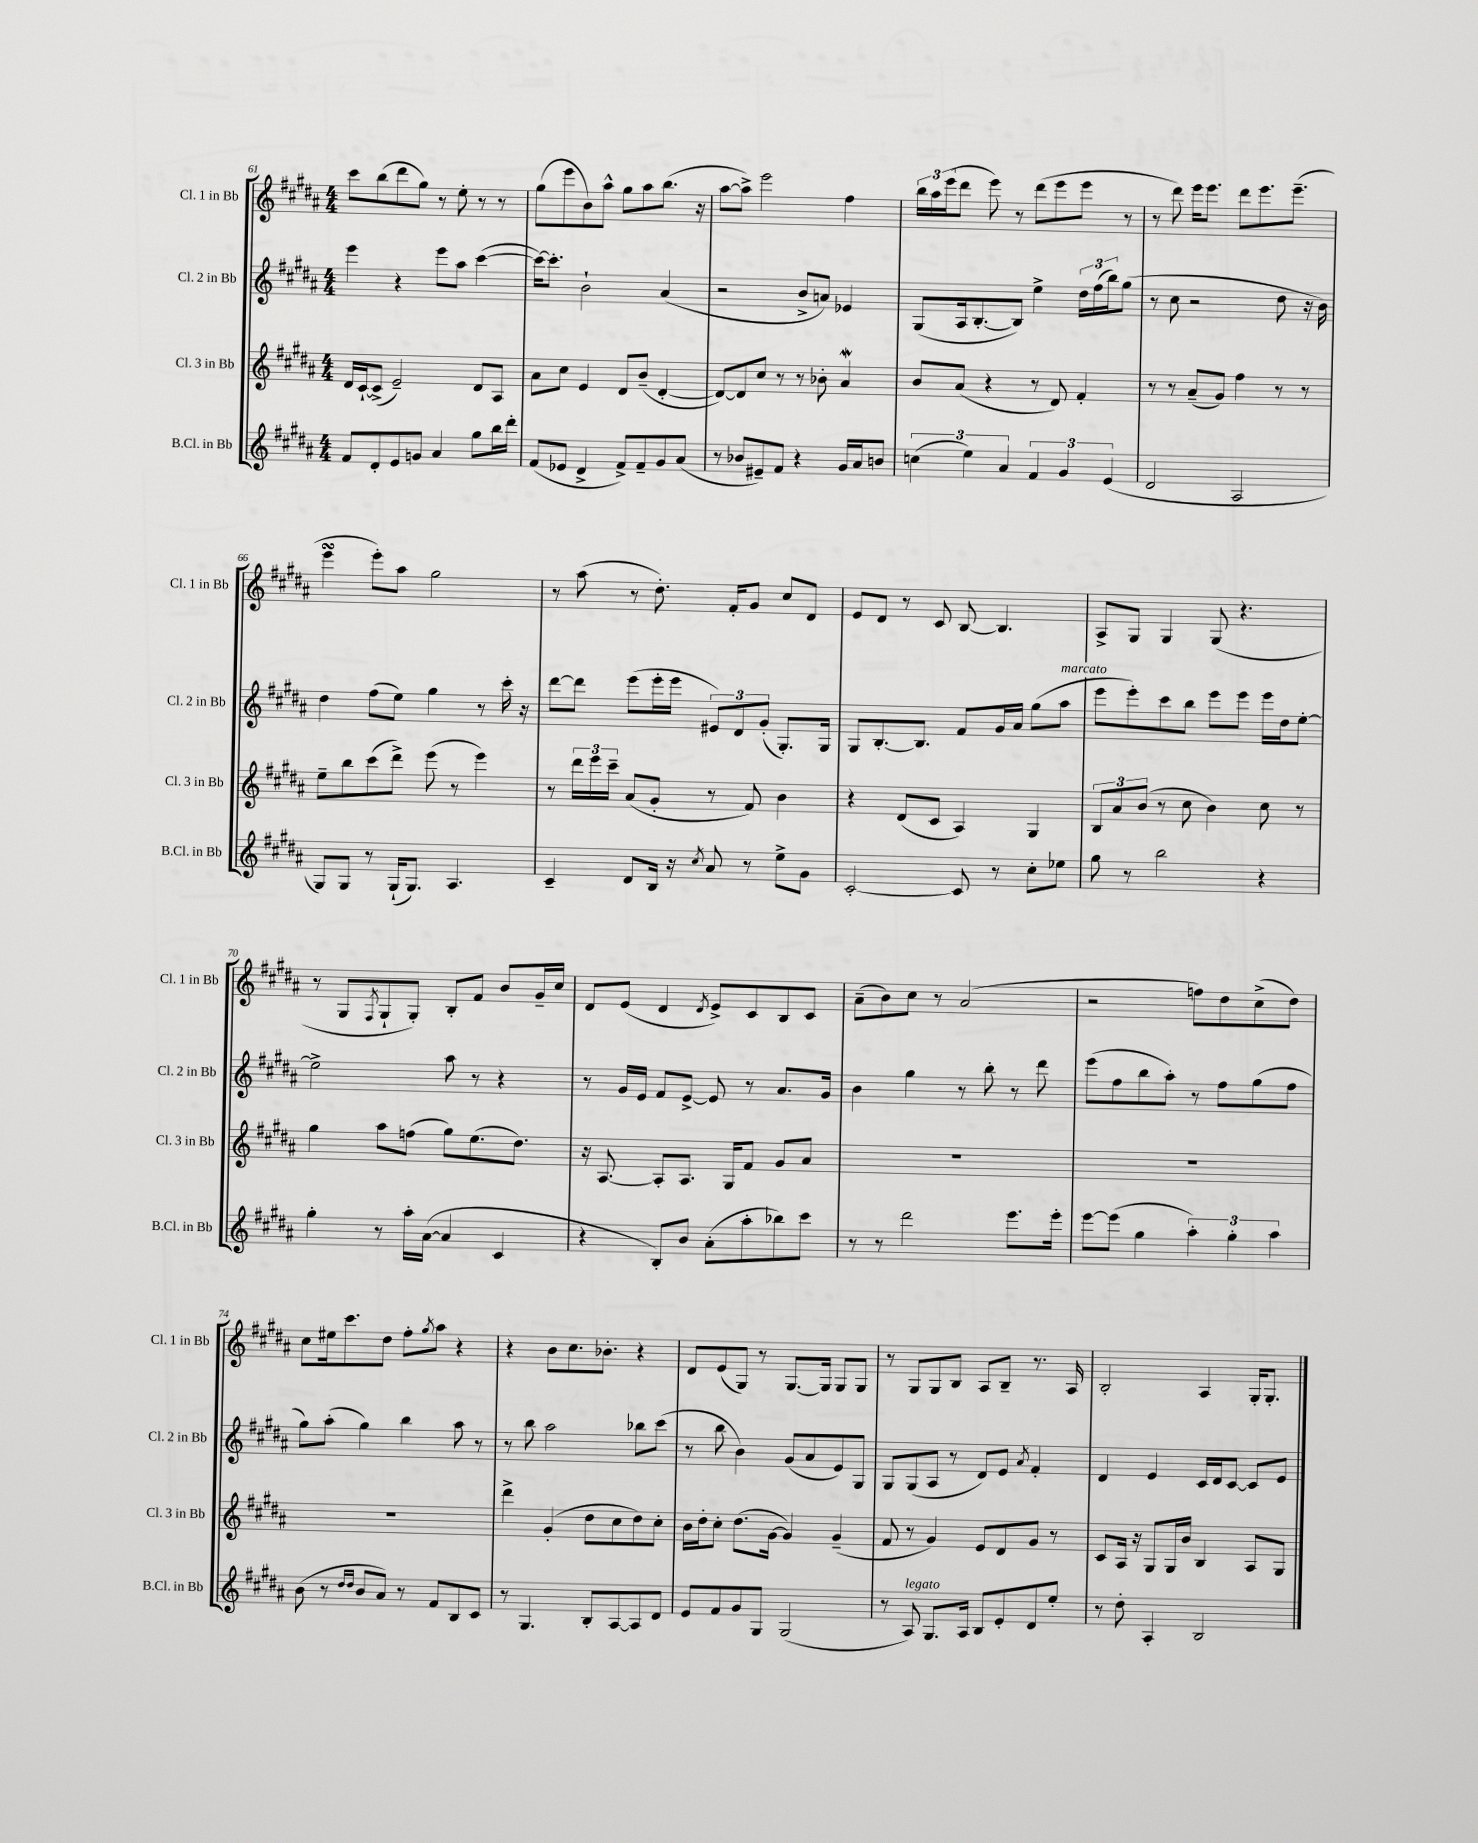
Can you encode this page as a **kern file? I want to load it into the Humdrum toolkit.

**kern	**kern	**kern	**kern
*staff4	*staff3	*staff2	*staff1
*clefG2	*clefG2	*clefG2	*clefG2
*k[f#c#g#d#a#]	*k[f#c#g#d#a#]	*k[f#c#g#d#a#]	*k[f#c#g#d#a#]
*M4/4	*M4/4	*M4/4	*M4/4
8f#	16d#	4eee	8ccc#
.	[16c#`	.	.
8d#'	(8c#^]	.	(8bb
8e	2e~)	4r	8ddd#
8g	.	.	8gg#)
4a#	.	8eee	8r
.	.	8aa#	8ee'
8gg#	8d#	([4ccc#	8r
16bb	8A#	.	8r
16ddd#'	.	.	.
=	=	=	=
(8f#	8a#	16ccc#_)	(8gg#
.	.	8.ccc#']	.
8e-	8cc#	.	8eee
4d#^	4e	2b`	8b)
.	.	.	8aa#^^
8f#^)	8d#	.	8gg#
8f#~	(8b~	.	8aa#
8g#	[4d#'	(4a#	(8.bb
(8a#	.	.	.
.	.	.	16r
=	=	=	=
8r	8d#_)	2r	[8aa#
8b-	8d#]	.	8aa#^])
8e#~)	8cc#	.	2eee
8f#	8r	.	.
4r	8r	8b^	.
.	8b-'	8a)	.
16g#	4a#	4e-	4ff#
16a#	.	.	.
8b	.	.	.
=	=	=	=
(6cc	8b	(8G#	24bb
.	.	.	24aa#
.	.	.	(24eee
.	(8a#	16A#	8ddd#
6ee)	.	.	.
.	.	[8.B'	.
.	4r	.	8eee)
6a#	.	.	.
.	.	8B])	8r
6f#	8r	4ee^	(8ddd#
.	8d#)	.	8eee
6g#	.	.	.
.	4f#'	24dd#	8eee
.	.	(24ff#	.
(6e	.	24bb)	.
.	.	(8gg#	8r
=	=	=	=
2d#	8r	8r	8r
.	8r	8cc#	8ddd#)
.	(8a#~	2r	16eee
.	.	.	8.eee
.	8g#)	.	.
2A#	4ff#	.	8ddd#
.	.	.	8.eee
.	8r	8dd#	.
.	.	.	(8.eee~
.	8r	16r	.
.	.	16b)	.
=	=	=	=
8G#)	8ee~	4dd#	4eee
8G#	8bb	.	.
8r	(8ccc#	(8ff#	8eee')
(16G#`	8ddd#^)	8ee)	8aa#
8.G#)	.	.	.
.	(8eee	4gg#	2gg#
4.A#	8r	.	.
.	4eee)	8r	.
.	.	16ccc#'	.
.	.	16r	.
=	=	=	=
4c#~	8r	[8ddd#	8r
.	24ddd#	8ddd#]	(8aa#
.	24eee	.	.
.	24ccc#~	.	.
8d#	(8a#	(8eee	8r
16B	8g#'	16eee'	8.dd#')
16r	.	16eee	.
8qcc#	.	.	.
8a#	8r	12e#)	.
.	.	.	16f#'
.	.	12d#	.
8r	8f#)	.	8g#
.	.	(12g#'	.
8ee^	4b	8.G#')	8cc#
8g#	.	.	8d#
.	.	16G#	.
=	=	=	=
[2c#'	4r	8G#	8e
.	.	[8.B'	8d#
.	(8d#	.	8r
.	.	8.B]	.
.	8c#	.	8c#
8c#]	4A#)	8f#	[8B
8r	.	16g#	4.B]
.	.	16a#	.
8cc#'	4G#	(8gg#	.
8ee-	.	8aa#	.
=	=	=	=
8gg#	12B	8eee	8A#^
.	12a#	.	.
8r	.	8eee')	8G#
.	(12b	.	.
2bb	8r	8ccc#	4G#
.	8cc#	8bb	.
.	4b)	8eee	(8G#
.	.	8eee	4.r
4r	8cc#	16eee	.
.	.	16dd#	.
.	8r	[8ee'	.
=	=	=	=
4gg#'	4gg#	2ee^]	8r
.	.	.	8G#
.	.	.	8qF#
8r	8aa#	.	8G#`
16aa#'	(8ff	.	8G#')
([16a#	.	.	.
4a#]	8gg#)	8aa#	8B'
.	(8.ee	8r	8f#
4c#	.	4r	8b
.	8.dd#)	.	.
.	.	.	16g#~
.	.	.	16cc#
=	=	=	=
4r	16r	8r	8d#
.	[8.A#	.	.
.	.	16g#	(8e
.	.	16e	.
8B')	8A#']	8f#	4d#
8b	8.A#	[8e^	.
.	.	.	8qd#
(8a#'	.	8e]	8e^)
.	16G#	.	.
8aa#'	8f#	8r	8c#
8bb-)	8g#	8.a#	8B
8ccc#	8a#	.	8c#
.	.	16g#	.
=	=	=	=
8r	1r	4b	(8a#~
8r	.	.	8b)
2ddd#	.	4gg#	8cc#
.	.	.	8r
.	.	8r	(2a#
.	.	8bb'	.
8.eee	.	8r	.
.	.	8ddd#	.
16eee'	.	.	.
=	=	=	=
[8eee	1r	(8eee	2r
(8eee]	.	8ff#	.
4gg#	.	8bb	.
.	.	8aa#')	.
6aa#')	.	8r	8ff)
.	.	8ff#	8dd#
6gg#'	.	.	.
.	.	(8gg#	(8cc#^
6aa#	.	.	.
.	.	8ff#	8dd#)
=	=	=	=
(8b	1r	8gg#)	8cc#
8r	.	(8aa#'	16ee#
.	.	.	8.ccc#
16qqdd#	.	.	.
16qqdd#	.	.	.
8b	.	4gg#)	.
8a#)	.	.	8dd#
8r	.	4bb	8ff#'
.	.	.	8qgg#
8f#	.	.	8aa#
8B	.	8aa#	4r
8c#	.	8r	.
=	=	=	=
8r	4ddd#^	8r	4r
4.G#	.	8bb	.
.	(4g#'	2aa#	8b
.	.	.	8.cc#
8B'	8dd#	.	.
.	.	.	8.b-'
[8A#	8cc#	.	.
8A#]	8dd#)	8bb-	4r
8d#	8cc#'	(8ccc#	.
=	=	=	=
8e	16b	8r	8d#
.	16dd#'	.	.
8f#	8cc#'	8bb	(8e
8g#	(8.dd#	4b)	8G#)
8G#	.	.	8r
.	[16g#	.	.
(2G#	4g#])	(8g#	[8.G#
.	.	8a#	.
.	.	.	16G#]
.	(4g#~	8e)	8G#
.	.	8G#	8G#
=	=	=	=
8r	8f#	8G#	8r
8A#)	8r	(8G#	8G#
8.G#	4g#)	8A#	8G#
.	.	8r	8B
16A#	.	.	.
8B	8e	8d#)	8A#
8e'	8d#	8e	8B~
.	.	8qa#	.
8d#	8g#	4f#'	8.r
8ee'	8r	.	.
.	.	.	16A#
=	=	=	=
8r	8c#	4d#	2B'
8dd#'	16A#	.	.
.	16r	.	.
4A#'	8G#	4e	.
.	16G#	.	.
.	16b	.	.
2B	4B	16c#	4A#
.	.	16d#	.
.	.	[8c#	.
.	8A#	8c#]	16G#'
.	.	.	8.G#'
.	8G#	8e	.
==	==	==	==
*-	*-	*-	*-
